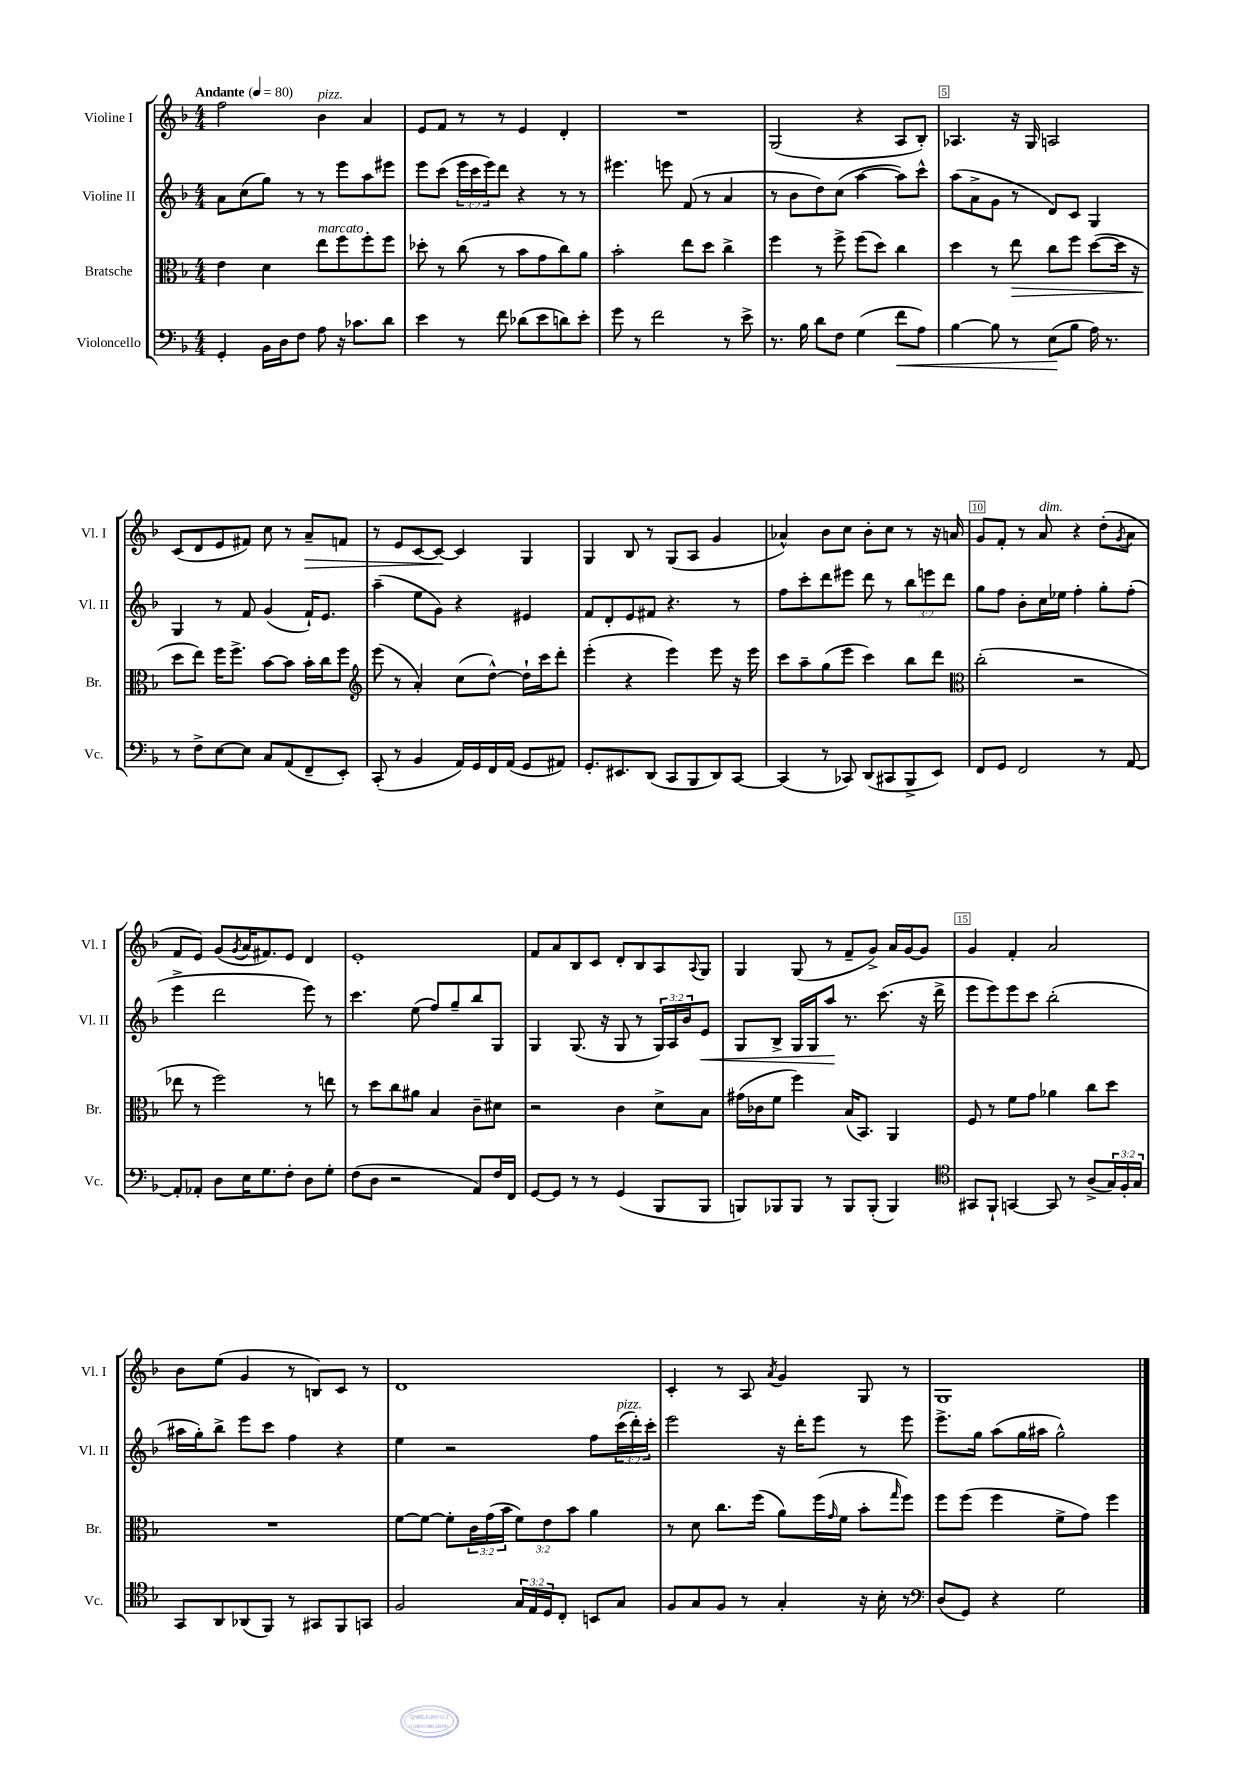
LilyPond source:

<<
\new StaffGroup <<
\new Staff = "s0" \with { instrumentName = "Violine I" shortInstrumentName = "Vl. I" } {
    \clef treble \key f \major \numericTimeSignature \time 4/4 \tempo "Andante" 4 = 80
    f''2 bes'4^\markup { \italic "pizz." } a'4 |
    e'8 f'8 r8 r8 e'4 d'4-. |
    R1 |
    g2( r4 a8 bes8-.) |
    aes4. r16 g16 a2 |
    c'8( d'8 e'8 fis'8) c''8 r8 a'8--\> f'8 |
    r8 e'8 c'8~ c'8~\! c'4 g4 |
    g4 bes8 r8 g8( a8 g'4 |
    aes'4-^) bes'8 c''8 bes'8-. c''8 r8 r16 a'16 |
    g'8 f'8-. r8 a'8^\markup { \italic "dim." } r4 d''8-.( \acciaccatura { g'8 } a'8 |
    f'8 e'8) g'8( \acciaccatura { g'8 } a'16 fis'8.) e'8 d'4 |
    e'1-. |
    f'8 a'8 bes8 c'8 d'8-. bes8 a8 \appoggiatura { a8 } g8 |
    g4 g8( r8 f'8-- g'8->) a'16 g'16~ g'8 |
    g'4 f'4-. a'2 |
    bes'8 e''8( g'4 r8 b8) c'8 r8 |
    d'1 |
    c'4-. r8 a8 \acciaccatura { a'8 } g'4 g8 r8 |
    g1 \bar "|." |
}
\new Staff = "s1" \with { instrumentName = "Violine II" shortInstrumentName = "Vl. II" } {
    \clef treble \key f \major \numericTimeSignature \time 4/4 \override Staff.TupletNumber.text = #tuplet-number::calc-fraction-text
    a'8 c''8( g''8) r8 r8 e'''8 a''8 eis'''8 |
    e'''8 c'''8( \tuplet 3/2 { e'''16 c'''16 e'''16) } d'''8 r4 r8 r8 |
    eis'''4. e'''8 f'8( r8 a'4 |
    r8 bes'8 d''8) c''8( a''4~ a''8) c'''8-^ |
    a''8( a'8-> g'8 r8 d'8) c'8 g4 |
    g4 r8 f'8 g'4( f'16-!) e'8. |
    a''4--( e''8 g'8) r4 eis'4 |
    f'8 d'8-. e'8 fis'8 r4. r8 |
    f''8 c'''8-. d'''8 eis'''8 d'''8 r8 \tuplet 3/2 { bes''8 e'''8 d'''8 } |
    g''8 f''8 bes'8-. c''16 ees''16 f''4-. g''8-. f''8-.( |
    e'''4-> d'''2 e'''8) r8 |
    c'''4. e''8( f''8) g''8-- bes''8 g8 |
    g4 g8.( r16 g8 r8 \tuplet 3/2 { g16) a16 bes'16 } e'8\< |
    g8 bes8-> g16 g16 a''8\! r8. c'''8.( r16 d'''16-> |
    e'''8 e'''8) e'''8 c'''8 bes''2-.( |
    ais''16 g''16-.) bes''8-> e'''8 c'''8 f''4 r4 |
    e''4 r2 f''8 \tuplet 3/2 { c'''16^\markup { \italic "pizz." }( d'''16-.) c'''16-. } |
    e'''2 r16 d'''16-. e'''8 r8 e'''8 |
    e'''8.-> g''16 a''8( g''16 ais''16 g''2-^) \bar "|." |
}
\new Staff = "s2" \with { instrumentName = "Bratsche" shortInstrumentName = "Br." } {
    \clef alto \key f \major \numericTimeSignature \time 4/4 \override Staff.TupletNumber.text = #tuplet-number::calc-fraction-text
    e'4 d'4 e''8^\markup { \italic "marcato" } f''8 f''8-. f''8 |
    des''8-. r8 c''8( r8 bes'8 g'8 c''8) a'8 |
    bes'2-. e''8 d''8 c''4-> |
    f''4 r8 f''8-> f''8( d''8) c''4 |
    d''4 r8 e''8\> c''8 f''8 d''8~( d''16 r16 |
    d''8\! e''8) f''16 f''8.-> bes'8~ bes'8 bes'16-. c''16 f''8 |
    \clef treble e'''8( r8 a'4-.) c''8( d''8~-^) d''16-! c'''16 d'''8-. |
    e'''4-.( r4 e'''4) e'''8 r16 e'''16 |
    c'''8 a''8-- g''8( e'''8 c'''4) bes''8 d'''8 |
    \clef alto c''2-.( r2 |
    ees''8 r8 f''2) r8 e''8 |
    r8 d''8 c''8 ais'8 bes4 c'8-- dis'8 |
    r2 c'4 d'8-> bes8 |
    gis'16( ces'16 f'8 f''4) bes16( bes,8.) a,4 |
    f8 r8 f'8 g'8 aes'4 c''8 d''8 |
    R1 |
    f'8~ f'8~ f'8-. \tuplet 3/2 { c'16 g'16( bes'16 } \tuplet 3/2 { f'8) e'8 bes'8 } a'4 |
    r8 d'8 c''8. f''16( a'8) f''16( \grace { g'16 } f'16 bes'8-. \grace { g''16 } f''8) |
    f''8 f''8( f''4 f'8-> g'8) f''4 \bar "|." |
}
\new Staff = "s3" \with { instrumentName = "Violoncello" shortInstrumentName = "Vc." } {
    \clef bass \key f \major \numericTimeSignature \time 4/4 \override Staff.TupletNumber.text = #tuplet-number::calc-fraction-text
    g,4-. bes,16 d16 f8 a8 r16 ces'8. d'8 |
    e'4 r8 f'8 des'8( e'8 d'8) e'8-. |
    g'8 r8 f'2 r8 e'8-> |
    r8. bes16 d'8 f8 g4( f'8\< a8) |
    bes4~ bes8 r8 e8\!( bes8 a16) r8. |
    r8 f8-> e8~ e8 c8 a,8( f,8-- e,8-.) |
    c,8-.( r8 bes,4 a,16) g,16 f,16 a,16( g,8 ais,8) |
    g,8.-. eis,8. d,8( c,8 bes,,8 d,8) c,8~ |
    c,4( r8 ces,8) d,8( cis,8 bes,,8-> e,8) |
    f,8 g,8 f,2 r8 a,8~ |
    a,8-. aes,8-. d8 e16 g8. f8-. d8 g8-. |
    f8( d8 r2 a,8) f16 f,16 |
    g,8~ g,8 r8 r8 g,4( bes,,8 bes,,8 |
    b,,8) bes,,8 bes,,8 r8 bes,,8 bes,,8-.( bes,,4) |
    \clef tenor gis,8 f,8-! g,4~ g,8 r8 a8->( \tuplet 3/2 { g16) f16-. g16 } |
    g,8 a,8 aes,8( f,8) r8 gis,8 f,8 g,8 |
    f2 \tuplet 3/2 { g16 e16 d16 } c8-. b,8 g8 |
    f8 g8 f8 r8 g4-. r16 bes16-. r8 |
    \clef bass d8( g,8) r4 g2 \bar "|." |
}
>>
>>
\layout { \context { \Score \override BarNumber.break-visibility = ##(#f #t #t) barNumberVisibility = #(every-nth-bar-number-visible 5) \override BarNumber.stencil = #(make-stencil-boxer 0.1 0.3 ly:text-interface::print) } }
